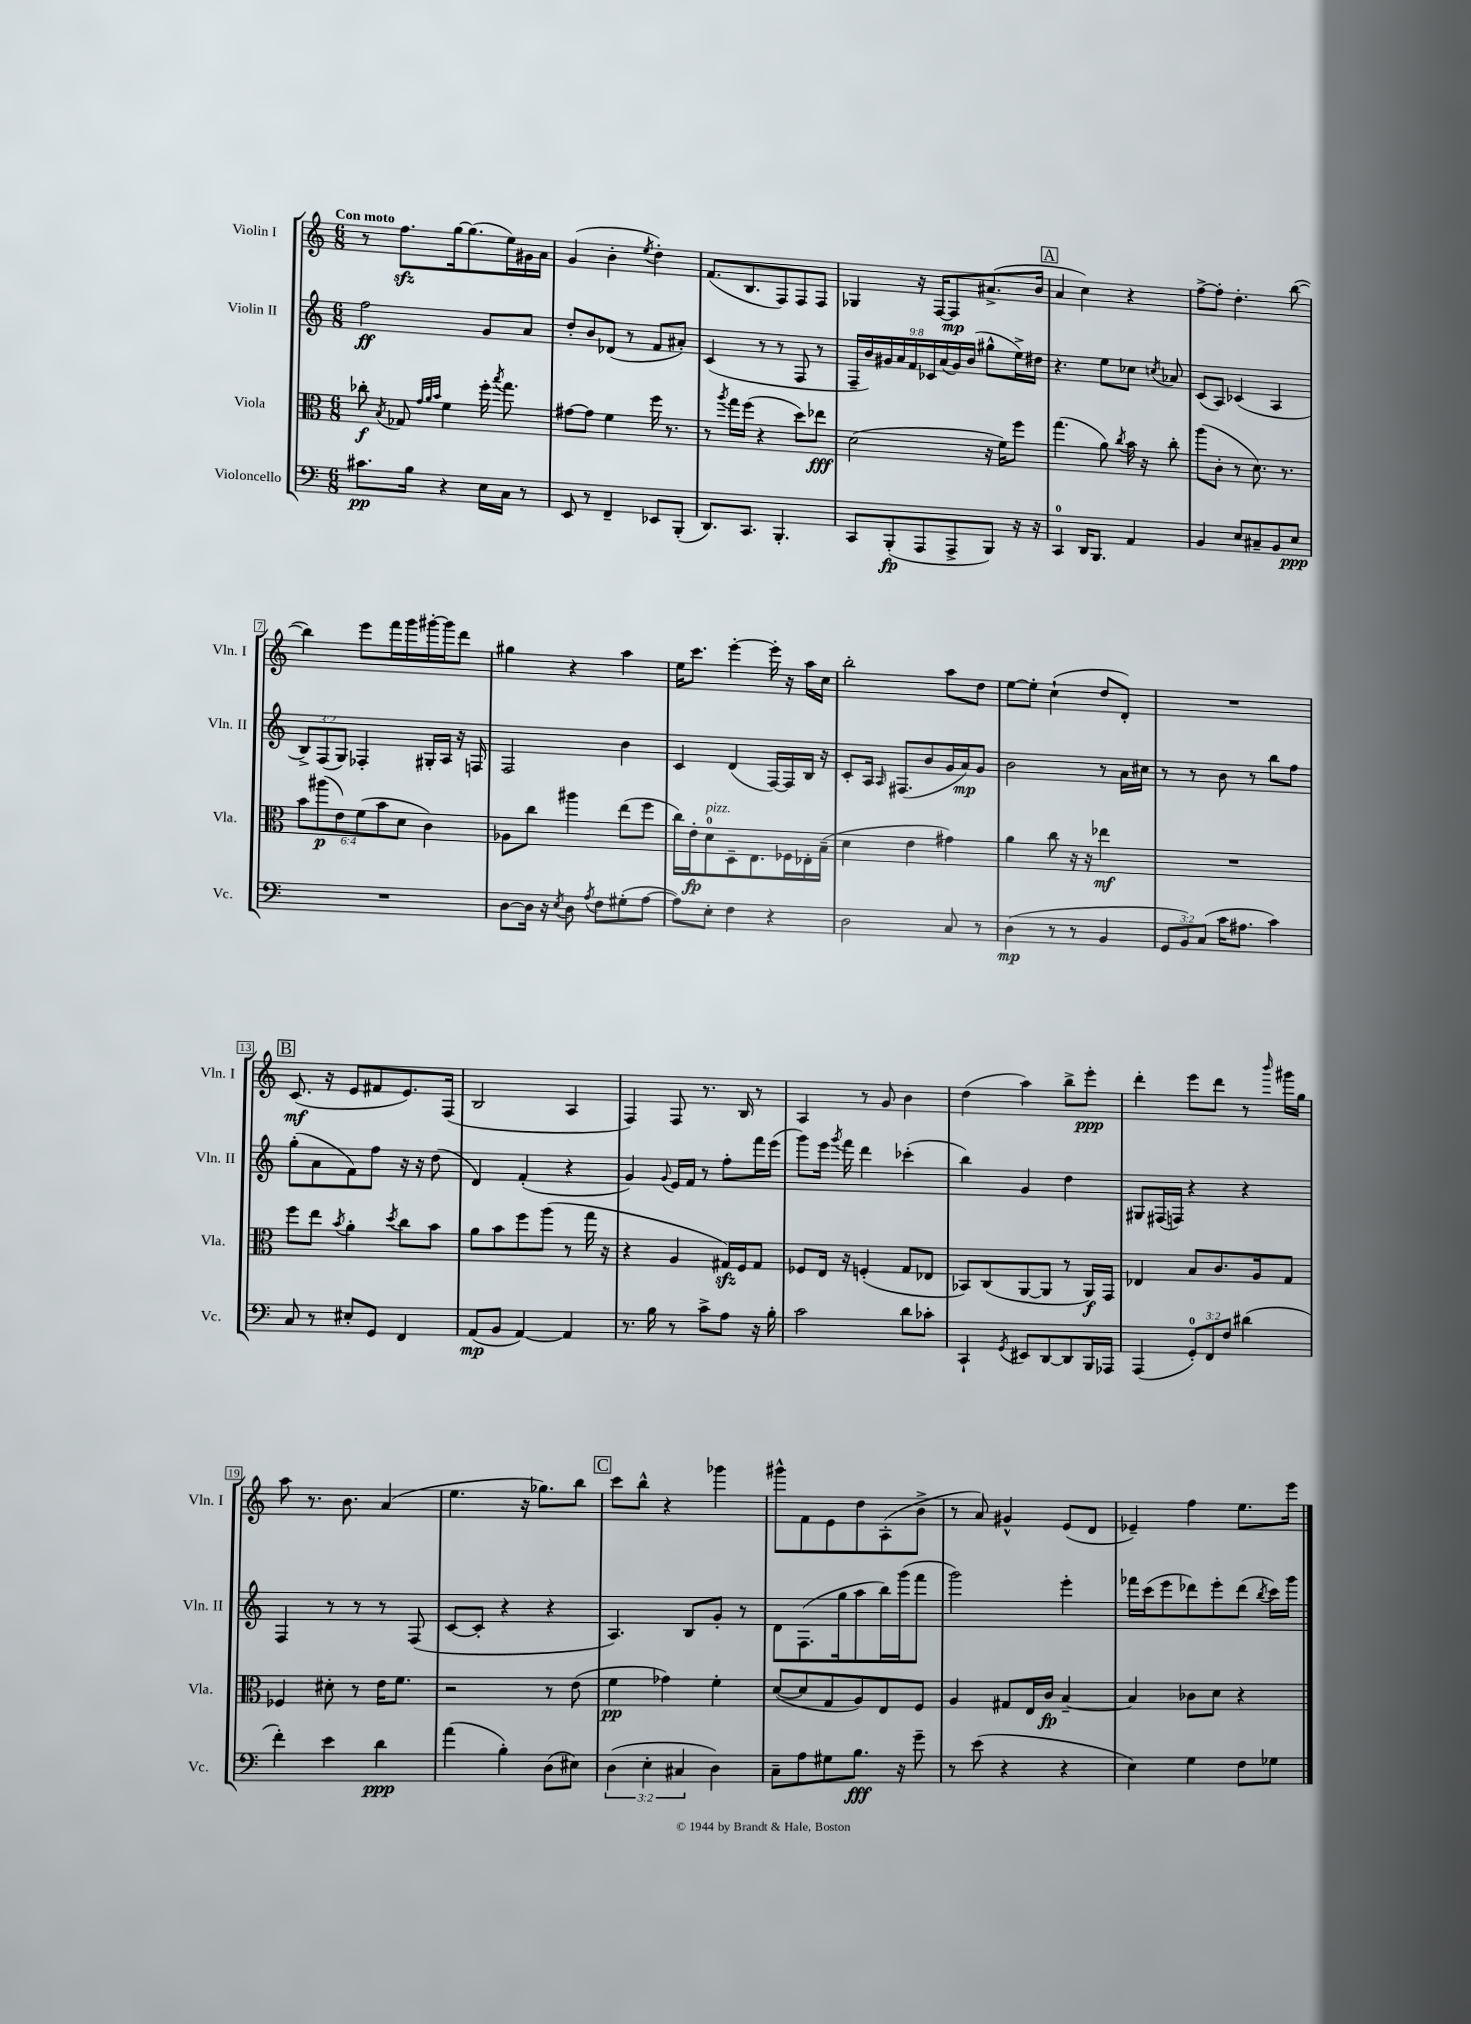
<<
\new StaffGroup <<
\new Staff = "s0" \with { instrumentName = "Violin I" shortInstrumentName = "Vln. I" } {
    \clef treble \key c \major \numericTimeSignature \time 6/8 \tempo "Con moto"
    \autoBeamOff r8 f''8.[\sfz g''16~ g''8.( e''16) gis'16 a'16] |
    g'4( b'4-. \acciaccatura { e''8 } d''4-.) |
    f'8.[( b8. f8) f8 f8] |
    ges4 r16 f16[~ f8\mp ais'8.->( b'16] |
    \mark \markup { \box "A" } a'4 c''4) r4 |
    f''8[~-> f''8]-. d''4.-. b''8~( |
    b''4) e'''8[ f'''16 g'''16 gis'''16~-. gis'''16 d'''8] |
    gis''4 r4 a''4 |
    e''16[ c'''8.] e'''4~-. e'''16-. r16 a''16[ c''16] |
    b''2-. a''8[ d''8] |
    e''8[~ e''8]-. c''4-!( d''8[ d'8]-.) |
    R2. |
    \mark \markup { \box "B" } c'8.\mf( r16 e'8[ fis'8 e'8.) f16]( |
    b2 a4 |
    f4) f8 r8. b16 r8 |
    a4 r8 g'8 b'4 |
    d''4( a''4) b''8[-> e'''8]-.\ppp |
    d'''4-. e'''8[ d'''8] r8 \grace { b'''16 } gis'''16[ g''16] |
    a''8 r8. b'8. a'4( |
    e''4. r16 ges''8.[) b''8] |
    \mark \markup { \box "C" } c'''8[ b''8]-^ r4 ges'''4 |
    gis'''8[-^ f'8 e'8 d''8 a8-.( b'8]-> |
    r8 a'8) gis'4-^ e'8[( d'8] |
    ees'4--) f''4 e''8.[ e'''16] \bar "|." |
}
\new Staff = "s1" \with { instrumentName = "Violin II" shortInstrumentName = "Vln. II" } {
    \clef treble \key c \major \numericTimeSignature \time 6/8 \override Staff.TupletNumber.text = #tuplet-number::calc-fraction-text
    \autoBeamOff f''2\ff g'8[ a'8] |
    d''8[-. b'8 des'8]( r8 f'8[ ais'8]-.) |
    c'4( r8 r8 f8 r8 |
    \tuplet 9/8 { f16[-- b'16) gis'16 a'16 f'16 ces'16 a'16( gis'16) b'16]( } gis''8[-^ e''16->) dis''16] |
    \mark \markup { \box "A" } r4. e''8[ ces''8] \acciaccatura { c''8 } aes'8 |
    c'8[( a8]) ces'4( a4 |
    \tuplet 3/2 { b8[->) f8( g8]) } fes4-. gis16[-. a16] r16 f16 |
    f2 b'4 |
    c'4 d'4( f16[~) f16 b16] r16 |
    c'8[-. a16] \grace { a16 } fis8.[( b'8 g'16 a'16\mp) g'8] |
    b'2 r8 a'16[ cis''16] |
    r8 r8 b'8 r8 b''8[ f''8] |
    \mark \markup { \box "B" } g''8[-.( a'8 f'8) f''8] r16 r16 d''8( |
    d'4) f'4-.( r4 |
    g'4) \appoggiatura { g'8 } e'16[ f'16] r8 f''8[-. f'''16 e'''16]( |
    g'''8[) e'''16] \acciaccatura { g'''8 } f'''16 d'''4 ces'''4-.( |
    b''4) g'4 d''4 |
    gis8[ fis16( f16]) r4 r4 |
    f4 r8 r8 r8 f8( |
    c'8[~ c'8]-. r4 r4 |
    \mark \markup { \box "C" } a4.) b8[ g'8]-. r8 |
    d'8[ f8.( g''16 a''8 b''16) g'''16( f'''8] |
    g'''2) e'''4-. |
    fes'''16[ c'''16( e'''8 des'''8) e'''8-. des'''8]( \acciaccatura { b''8 } c'''16[) g'''16] \bar "|." |
}
\new Staff = "s2" \with { instrumentName = "Viola" shortInstrumentName = "Vla." } {
    \clef alto \key c \major \numericTimeSignature \time 6/8 \override Staff.TupletNumber.text = #tuplet-number::calc-fraction-text
    \autoBeamOff ces''8-.\f \acciaccatura { b8 } ges8 \grace { g'32[ a'32 b'32] } f'4 f''16-. \acciaccatura { b''8 } g''8. |
    gis'8[~ gis'8] f'4 f''16 r8. |
    r8 \acciaccatura { a''8 } g''16[ f''16]( r4 d''8[) ees''8]\fff |
    d'2( r16 f'16[) f''8] |
    \mark \markup { \box "A" } g''4.( a'8) \acciaccatura { c''8 } b'16 r16 c''8-. |
    a''8[( c'8]-. r8 d'8.) r8. |
    \tuplet 6/4 { b'8[ ais''8\p( e'8) f'8( b'8 d'8] } c'4) |
    aes8[ c''8] ais''4 e''8[( f''8] |
    c''16[) e'16-.\fp d'8-0^\markup { \italic "pizz." } d8-- e8. fes16 ees16-. b16]--( |
    d'4 e'4 gis'4) |
    a'4 c''8 r16 r16 ees''4\mf |
    R2. |
    \mark \markup { \box "B" } f''8[ e''8] \acciaccatura { b'8 } a'4-. \acciaccatura { d''8 } c''8[ b'8] |
    a'8[ b'8 f''8 a''8]( r8 g''16 r16 |
    r4 a4 gis16[\sfz) f16 gis8] |
    fes8[ e16] r16 f4-.( g8[ ees8] |
    bes,8[) c8( a,8~ a,8] r8 a,16[\f) g,16] |
    ees4 b8[ c'8. a16 g8] |
    fes4 dis'8-. r8 e'16[ f'8.] |
    r2 r8 e'8( |
    \mark \markup { \box "C" } f'4\pp ges'4) f'4-. |
    d'8[~( d'8 g8 a8) e8 f8] |
    a4 gis8[ e16 c'16]\fp b4~-- |
    b4 ces'8[ d'8] r4 \bar "|." |
}
\new Staff = "s3" \with { instrumentName = "Violoncello" shortInstrumentName = "Vc." } {
    \clef bass \key c \major \numericTimeSignature \time 6/8 \override Staff.TupletNumber.text = #tuplet-number::calc-fraction-text
    \autoBeamOff cis'8.[\pp b16] r4 e16[ c16] r8 |
    e,8 r8 f,4-- ees,8[ b,,8]-.( |
    d,8.[) c,8.] b,,4.-. |
    c,8[ b,,8-.\fp( a,,8 a,,8-> b,,8]) r16 r16 |
    \mark \markup { \box "A" } c,4-0 d,16[ b,,8.] a,4 |
    b,4 e8[ cis8-- b,8 e8]\ppp |
    R2. |
    d8[~ d16] r16 \acciaccatura { e8 } d8 \acciaccatura { a8 } f8[ gis8-.( a8]~ |
    a8[) e8]-. f4 r4 |
    d2 c8 r8 |
    d4\mp( r8 r8 b,4 |
    \tuplet 3/2 { g,8[ b,8) c8]( } c'16[ ais8.] c'4) |
    \mark \markup { \box "B" } c8 r8 eis8[-. g,8] f,4 |
    a,8[\mp( b,8] a,4~) a,4 |
    r8. b16 r8 c'8[-> a8] r16 b16-. |
    c'2 d'8[ ces'8]-. |
    c,4-! \acciaccatura { g,8 } eis,8[ d,8~ d,8 b,,16 aes,,16] |
    a,,4( \tuplet 3/2 { g,8[-0-.) f,8 f8] } dis'4( |
    f'4-.) e'4 d'4\ppp |
    a'4( b4-.) d8[( eis8]) |
    \mark \markup { \box "C" } \tuplet 3/2 { d4( e4-. cis4 } d4) |
    c8[-- a8 gis8 b8.]\fff r16 g'8-- |
    r8 e'8( r4 r4 |
    e4) g4 f8[ ges8] \bar "|." |
}
>>
>>
\layout { \context { \Score \override BarNumber.stencil = #(make-stencil-boxer 0.1 0.3 ly:text-interface::print) } }
